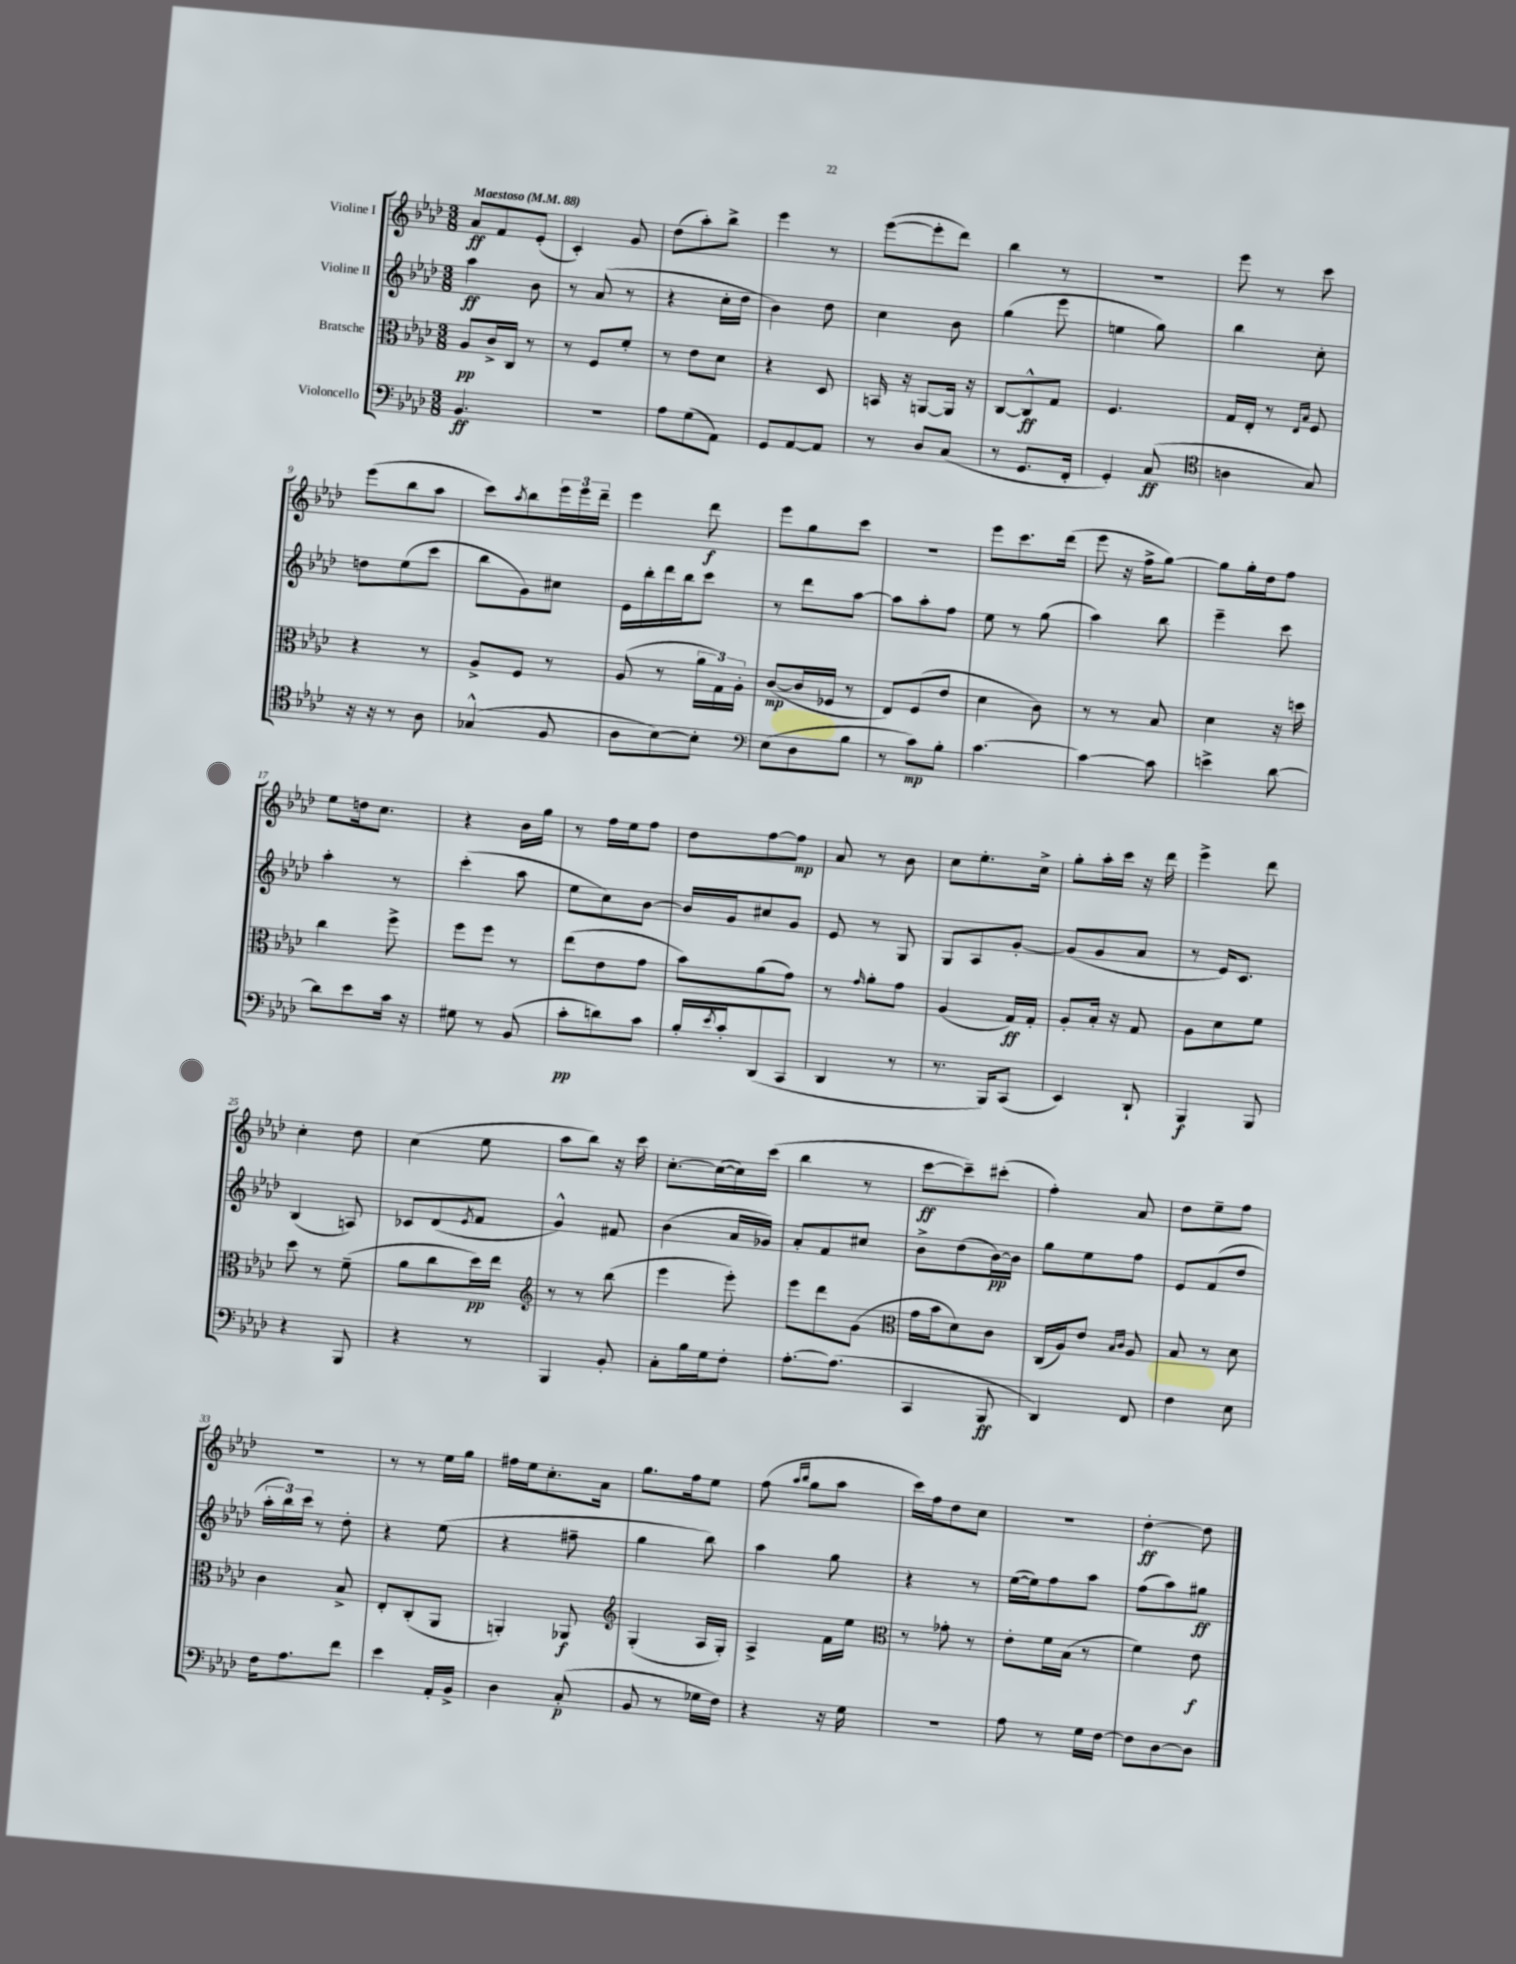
<<
\new StaffGroup <<
\new Staff = "s0" \with { instrumentName = "Violine I" } {
    \clef treble \key aes \major \numericTimeSignature \time 3/8 \tempo "Maestoso" 4 = 88
    aes'8\ff f'8 ees'8-.( |
    c'4-.) g'8 |
    des''8( aes''8-.) bes''8-> |
    ees'''4 r8 |
    ees'''8~( ees'''8-. des'''8) |
    bes''4 r8 |
    R4. |
    ees'''8 r8 c'''8 |
    ees'''8( bes''8 aes''8 |
    c'''8) \acciaccatura { aes''8 } bes''8 \tuplet 3/2 { ees'''16 ees'''16 des'''16-- } |
    ees'''4 des'''8\f |
    ees'''8 g''8 c'''8 |
    R4. |
    ees'''8 c'''8. des'''16( |
    ees'''8 r16 f''16-> g''8~) |
    g''8 g''16-. des''16 f''8 |
    ees''8 d''16 c''8. |
    r4 bes'16 g''16 |
    r8 f''16 ees''16 f''8 |
    des''8 f''8~ f''8\mp |
    aes'8 r8 bes'8 |
    c''8 ees''8.-. c''16-> |
    g''8-. aes''16-. c'''16 r16 des'''16 |
    ees'''4-> des'''8 |
    c''4-. des''8 |
    c''4( ees''8 |
    aes''8 bes''8) r16 c'''16 |
    c''8.~-. c''16~( c''16) c'''16( |
    bes''4 r8 |
    c'''8~\ff c'''8--) cis'''8-.( |
    f''4-.) aes'8 |
    des''8 ees''8-- f''8 |
    R4. |
    r8 r8 ees''16 g''16 |
    fis''16 ees''16 c''8.-. aes'16 |
    g''8. f''16 ees''8 |
    f''8( \grace { aes''16 bes''16 } g''8 aes''8 |
    c'''16) f''16 des''8 c''8 |
    r4. |
    des''4~-.\ff des''8 \bar "|." |
}
\new Staff = "s1" \with { instrumentName = "Violine II" } {
    \clef treble \key aes \major \numericTimeSignature \time 3/8
    aes''4\ff bes'8 |
    r8 aes'8( r8 |
    r4 c''16-. des''16 |
    bes'4) des''8 |
    c''4 bes'8 |
    g''4( ees'''8 |
    e''4 g''8) |
    bes''4 c''8-. |
    d''8 ees''8( c'''8 |
    bes''8 g'8) cis''8 |
    ees'16 bes''16-. des'''16 bes''16 c'''8 |
    r8 des'''8 aes''8~ |
    aes''8 aes''8-. f''8 |
    ees''8 r8 g''8( |
    aes''4) bes''8 |
    ees'''4-- c'''8 |
    aes''4-. r8 |
    c'''4-.( aes''8 |
    ees''8 c''8) bes'8~ |
    bes'16 g'16 cis''8 g'8 |
    ees'8 r8 g8 |
    g8 aes8 g'8~-. |
    g'8( g'8 aes'8 |
    r8 ees'16) c'8. |
    bes4( a8) |
    ces'8 des'8( \acciaccatura { ees'8 } f'8 |
    g'4-^) fis'8 |
    bes'4( aes'16 ges'16) |
    aes'8-. f'8 cis''8 |
    bes'8-> des''8( bes'16~\pp) bes'16 |
    g''8 ees''8 f''8 |
    ees'8 f'8( des''8 |
    \tuplet 3/2 { aes''16-. bes''16) c'''16 } r8 des''8-. |
    r4 ees''8( |
    r4 fis''8-- |
    g''4 bes''8) |
    aes''4 g''8 |
    r4 r8 |
    ees''16~( ees''16) f''8 aes''8 |
    f''8( aes''8) gis''8\ff \bar "|." |
}
\new Staff = "s2" \with { instrumentName = "Bratsche" } {
    \clef alto \key aes \major \numericTimeSignature \time 3/8
    aes8\pp c'16-> c16 r8 |
    r8 f8 f'8-. |
    r8 ees'8 des'8 |
    r4 des8 |
    b,16 r16 a,8~ a,16 r16 |
    c8~ c8-^\ff g8 |
    f4. |
    g16 ees16-. r8 \grace { ees16 bes16 } f8 |
    r4 r8 |
    aes8-> f8 r8 |
    aes8( r8 \tuplet 3/2 { aes'16 g16) aes16-. } |
    c'8~\mp( c'16 fes16 r8 |
    ees8) f8( ees'8 |
    des'4 c'8) |
    r8 r8 bes8 |
    des'4 r16 d''16 |
    c''4 f''8-> |
    f''8 f''8 r8 |
    ees''8( ees'8 g'8 |
    bes'8) aes'8( g'8) |
    r8 \grace { g'16 } aes'8-. g'8 |
    aes4( g16\ff) g16-. |
    aes8-. bes16-. r16 g8 |
    aes8 des'8 f'8 |
    des''8 r8 f'8--( |
    aes'8 c''8 des''16\pp) ees''16 |
    \clef treble r8 r8 bes''8( |
    ees'''4 ees'''8-.) |
    ees'''8 des'''8 g'8( |
    \clef alto g'16 bes'16 des'8) c'8 |
    c16( aes16) ees'8 \grace { bes16 c'16 } aes8 |
    bes8 r8 des'8 |
    c'4 bes8-> |
    ees8-. c8-.( aes,8 |
    a,4-.) aes,8\f |
    \clef treble g4-.( aes16 g16-.) |
    aes4-> f'16 ees''16 |
    \clef alto r8 ges'8-. r8 |
    ees'8-. f'16 bes16( r8 |
    f'4) ees'8\f \bar "|." |
}
\new Staff = "s3" \with { instrumentName = "Violoncello" } {
    \clef bass \key aes \major \numericTimeSignature \time 3/8
    bes,4.\ff |
    R4. |
    aes8 g8( aes,8) |
    g,8 aes,8~ aes,8 |
    r8 des8 c8( |
    r8 g,8. f,16-. |
    g,4-.) c8\ff( |
    \clef tenor a4 g8) |
    r16 r16 r8 aes8 |
    ges4-^( f8 |
    aes8 bes8~) bes8-. |
    \clef bass ees8( des8 bes8 |
    r8 c'8\mp) bes8-. |
    c'4.~ |
    c'4~ c'8 |
    e'4-> des'8~ |
    des'8 ees'8 c'16 r16 |
    gis8 r8 bes,8( |
    c'8-.\pp d'8) c'8 |
    bes16-. \acciaccatura { ees'8 } c'16-. des,8( c,8 |
    des,4 r8 |
    r8. bes,,16) c,8( |
    ees,4) des,8-! |
    bes,,4\f bes,,8 |
    r4 bes,,8 |
    r4 r8 |
    bes,,4 bes,8-. |
    c8-. bes16 g16 f8-. |
    aes8.~-. aes8.( |
    c,4 bes,,8\ff |
    des,4) f,8 |
    f4 ees8 |
    f16 aes8. f'8 |
    ees'4 aes,16-. bes,16-> |
    des4 c8-.\p( |
    bes,8 r8 ges16 f16) |
    r4 r16 g16 |
    R4. |
    aes8 r8 g16 f16~ |
    f8 des8~ des8 \bar "|." |
}
>>
>>
